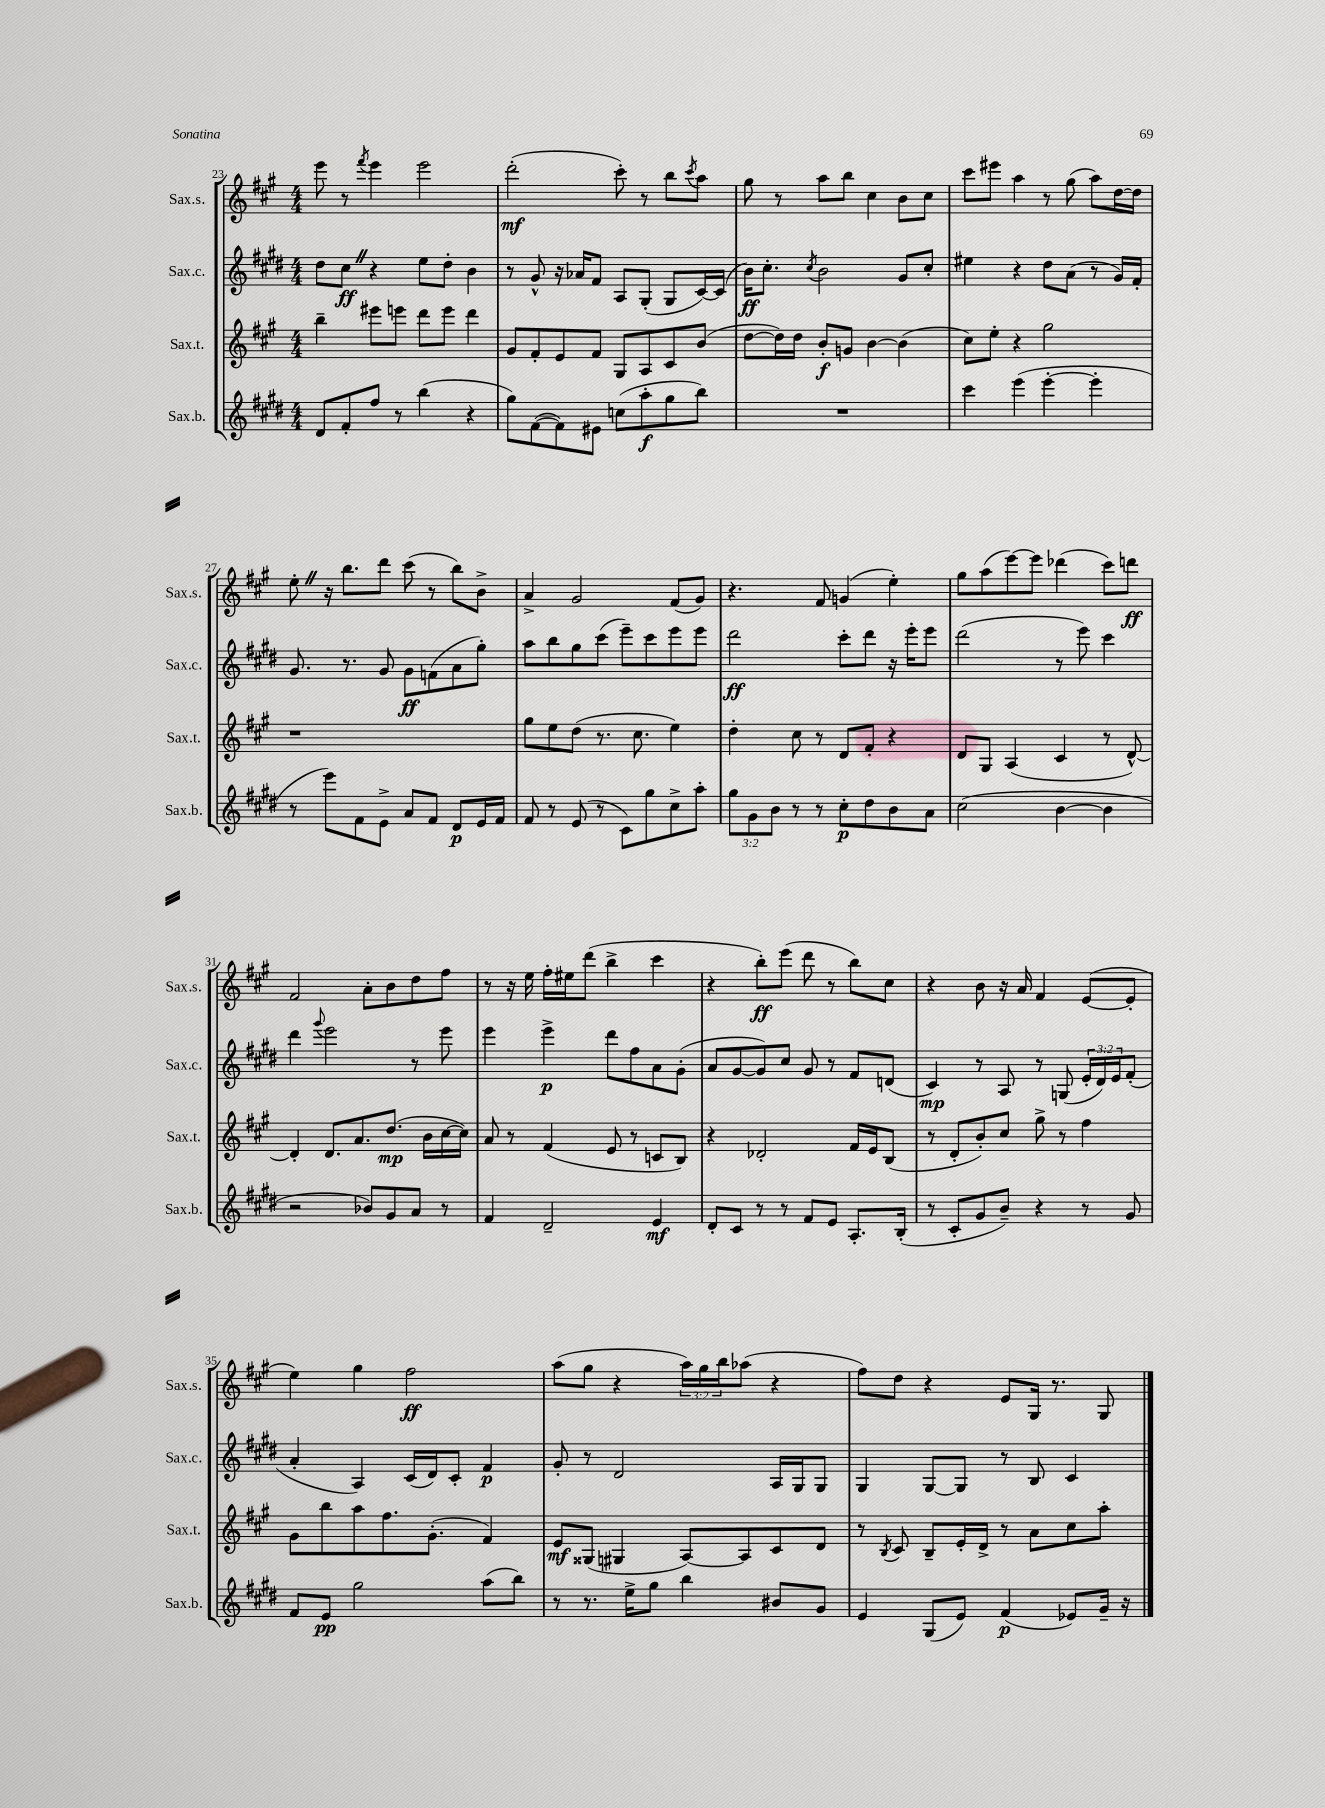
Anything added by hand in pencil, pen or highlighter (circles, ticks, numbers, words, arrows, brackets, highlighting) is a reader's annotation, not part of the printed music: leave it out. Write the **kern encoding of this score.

**kern	**kern	**kern	**kern
*staff4	*staff3	*staff2	*staff1
*clefG2	*clefG2	*clefG2	*clefG2
*k[f#c#g#d#]	*k[f#c#g#]	*k[f#c#g#d#]	*k[f#c#g#]
*M4/4	*M4/4	*M4/4	*M4/4
8d#	4bb~	8dd#	8eee
8f#'	.	8cc#	8r
.	.	.	8qfff#
8ff#	8eee#	4r	4eee
8r	8eee	.	.
(4bb	8ddd	8ee	2eee
.	8eee	8dd#'	.
4r	4ddd	4b	.
=	=	=	=
8gg#)	8g#	8r	(2ddd'
([8f#	8f#'	8g#^^	.
8f#])	8e	16r	.
.	.	16a-	.
8e#	8f#	8f#	.
(8cc	8G#	8A	8ccc#')
8aa'	8A	(8G#'	8r
8gg#	8c#	8G#	8bb
.	.	.	8qccc#
8bb)	(8b	[16c#)	8aa
.	.	(16c#]	.
=	=	=	=
1r	[8dd	16b)	8gg#
.	.	8.cc#'	.
.	16dd])	.	8r
.	16dd	.	.
.	.	8qcc#	.
.	8b'	2b	8aa
.	8g	.	8bb
.	[4b	.	4cc#
.	(4b]	8g#	8b
.	.	8cc#'	8cc#
=	=	=	=
4ccc#	8cc#)	4ee#	8ccc#
.	8ee'	.	8eee#
(4eee	4r	4r	4aa
[4eee'	2gg#	8dd#	8r
.	.	(8a	(8gg#
4eee']	.	8r	8aa)
.	.	16g#)	[16dd
.	.	16f#'	16dd]
=	=	=	=
8r	1r	8.g#	8ee'
8eee)	.	.	16r
.	.	8.r	8.bb
8f#	.	.	.
8e^	.	8g#	8ddd
8a	.	8g#	(8ccc#
8f#	.	(8f	8r
8d#	.	8a	8bb)
16e	.	8gg#')	8b^
16f#	.	.	.
=	=	=	=
8f#	8gg#	8aa	4a^
8r	8ee	8bb	.
(8e	(8dd	8gg#	2g#
8r	8.r	(8ccc#	.
8c#)	.	8eee~)	.
.	8.cc#	.	.
8gg#	.	8ccc#	.
8cc#^	4ee)	8eee	(8f#
8aa'	.	8eee	8g#)
=	=	=	=
12gg#	4dd'	2ddd#	4.r
12g#	.	.	.
12b	.	.	.
8r	8cc#	.	.
8r	8r	.	8f#
8cc#'	8d	8ccc#'	(4g
8dd#	8f#'	8ddd#	.
8b	4r	16r	4ee')
.	.	16eee'	.
8a	.	8eee	.
=	=	=	=
(2cc#	8d	(2ddd#	8gg#
.	8G#	.	(8aa
.	(4A	.	[8eee)
.	.	.	8eee]
[4b	4c#	8r	(4ddd-
.	.	8eee)	.
4b]	8r	4ccc#	8ccc#)
.	[8d^^)	.	8ddd
=	=	=	=
2r	4d']	4ddd#	2f#
.	.	8qqggg#	.
.	8.d	2eee	.
.	8.a	.	.
8b-)	.	.	8a'
8g#	(8.dd	.	8b
8a	.	8r	8dd
.	16b	.	.
8r	[16cc#	8eee	8ff#
.	16cc#])	.	.
=	=	=	=
4f#	8a	4eee	8r
.	8r	.	16r
.	.	.	16ee
2d#~	(4f#	4eee^	16ff#'
.	.	.	16ee#
.	.	.	(8ddd
.	8e	8ddd#	4bb^
.	8r	8ff#	.
4e	8c	8a	4ccc#
.	8B)	(8g#'	.
=	=	=	=
8d#'	4r	8a	4r
8c#	.	[8g#	.
8r	2d-'	8g#])	8bb')
8r	.	8cc#	(8eee
8f#	.	8g#	8ddd
8e	.	8r	8r
8.A'	16f#	8f#	8bb)
.	16e	.	.
.	(8B	(8d	8cc#
(16B'	.	.	.
=	=	=	=
8r	8r	4c#)	4r
8c#'	8d'	.	.
8g#	8b')	8r	8b
8b~)	8cc#	8A	16r
.	.	.	16a
4r	8gg#^	8r	4f#
.	8r	(8G	.
8r	4ff#	24e'	([8e
.	.	24d#)	.
.	.	24e	.
8g#	.	(8f#'	8e']
=	=	=	=
8f#	8g#	4a'	4ee)
8e	8bb	.	.
2gg#	8aa	4A)	4gg#
.	8.ff#	.	.
.	.	(16c#	2ff#
.	(8.g#'	16d#)	.
.	.	8c#'	.
(8aa	4f#)	4f#	.
8bb)	.	.	.
=	=	=	=
8r	8e	8g#'	(8aa
8.r	(8G##	8r	8gg#
.	4G#	2d#	4r
16ee^	.	.	.
8gg#	.	.	.
4bb	[8A)	.	24aa)
.	.	.	24gg#
.	.	.	24bb
.	8A]	.	(8aa-
8b#	8c#	16A	4r
.	.	16G#	.
8g#	8d	8G#	.
=	=	=	=
4e	8r	4G#	8ff#)
.	8qB	.	.
.	8c#	.	8dd
(8G#	8B~	[8G#	4r
8e)	16e'	8G#]	.
.	16d^	.	.
(4f#	8r	8r	8e
.	8a	8B	16G#
.	.	.	8.r
8e-)	8cc#	4c#	.
16g#~	8aa'	.	8G#
16r	.	.	.
==	==	==	==
*-	*-	*-	*-
